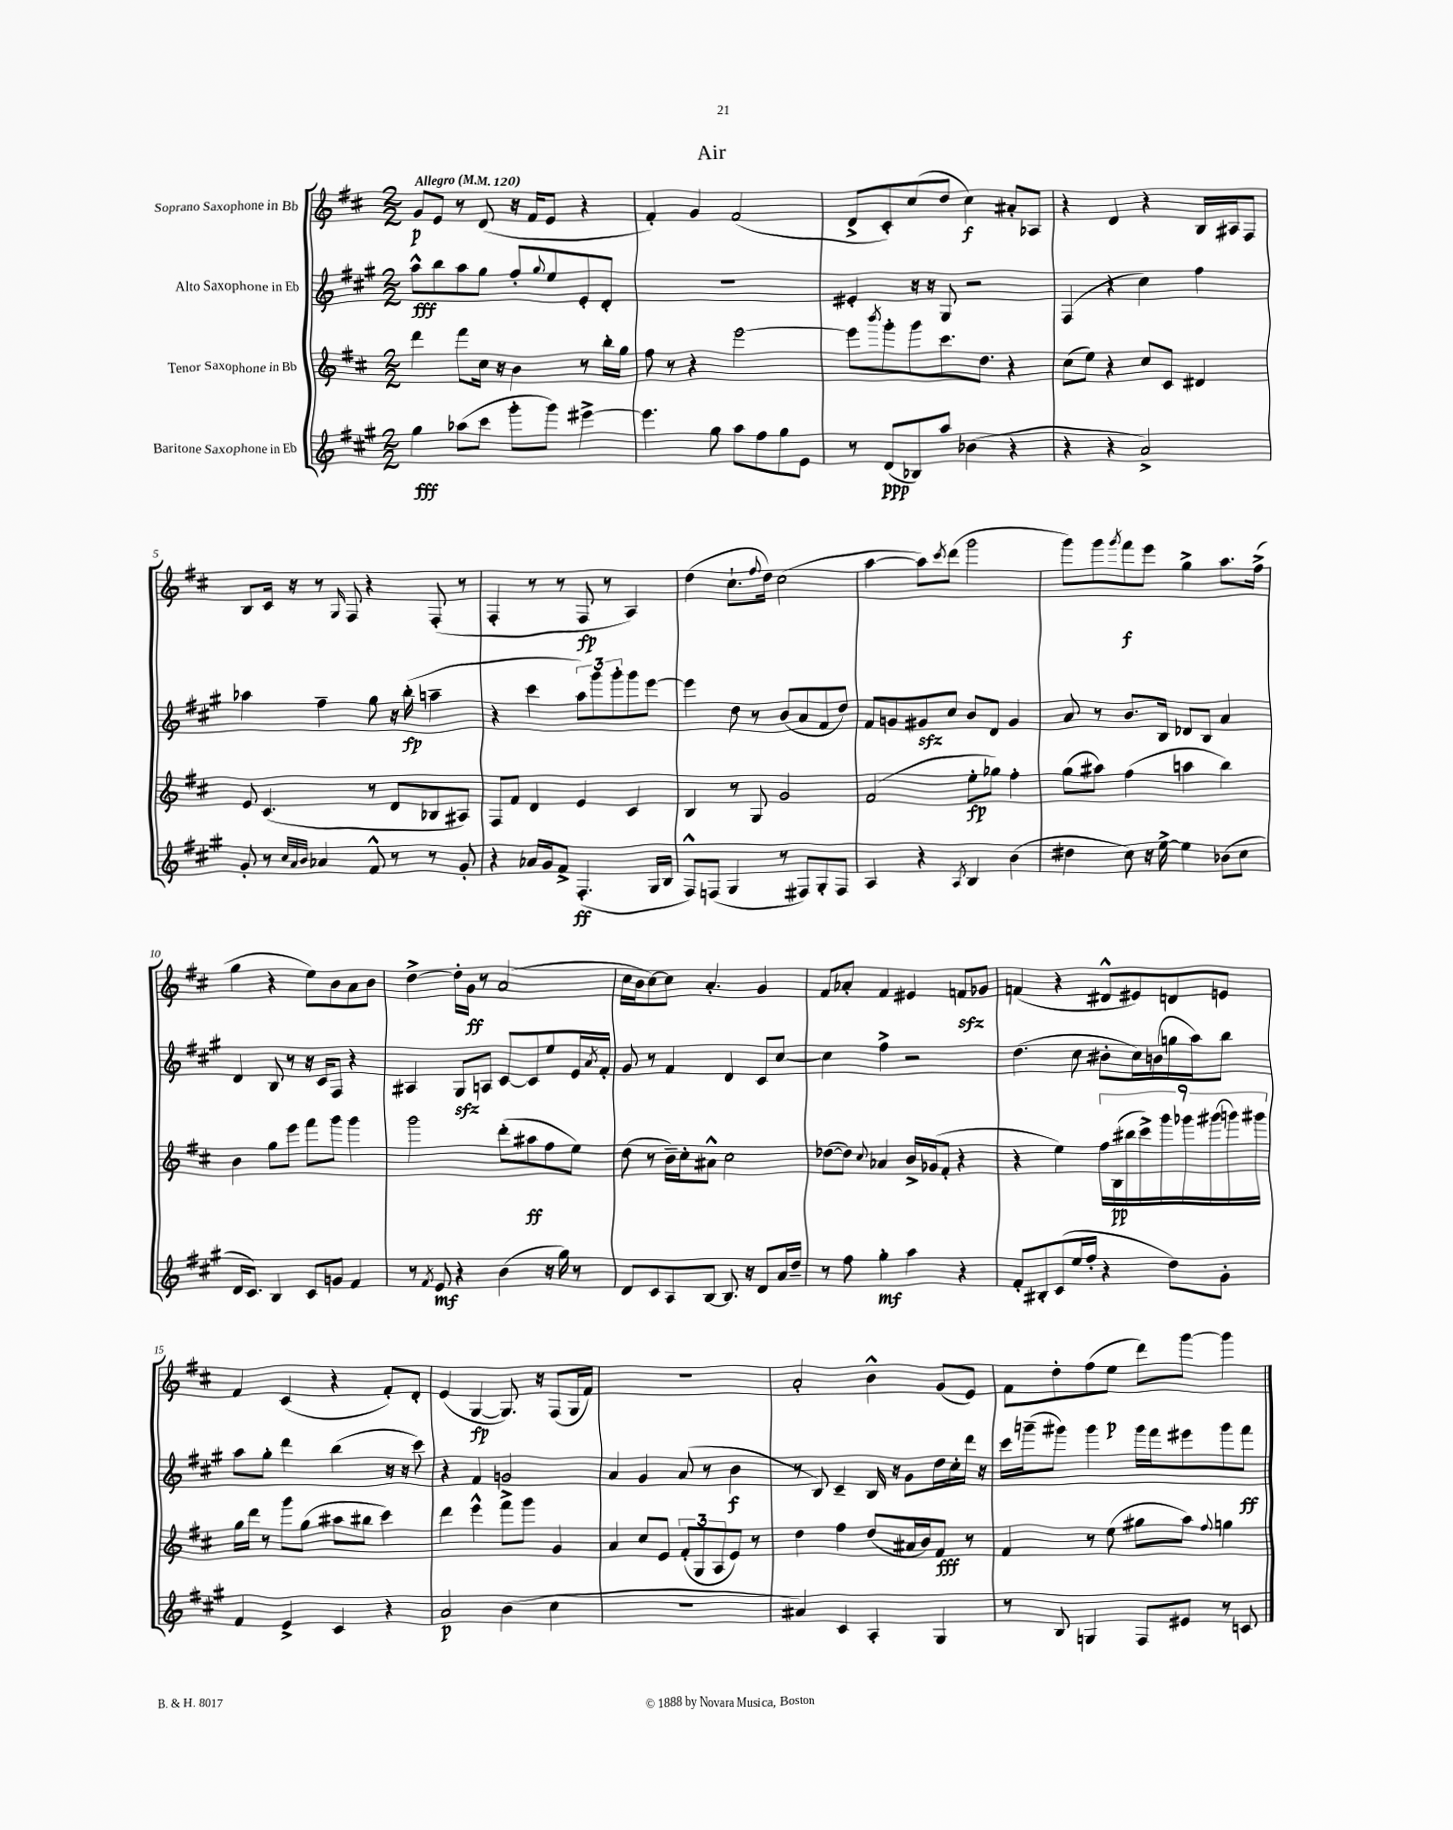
\header { title = "Air" }
<<
\new StaffGroup <<
\new Staff = "s0" \with { instrumentName = "Soprano Saxophone in Bb" } {
    \clef treble \key d \major \numericTimeSignature \time 2/2 \tempo "Allegro" 4 = 120
    g'8\p e'8 r8 d'8( r16 fis'16 e'8 r4 |
    fis'4-.) g'4 fis'2( |
    d'8-> cis'8-.) cis''8( d''8 cis''4\f) ais'8-. aes8 |
    r4 d'4 r4 b16 ais16 fis8 |
    b8 cis'16 r16 r8 \grace { g16 } fis8 r4 fis8-.( r8 |
    fis4-. r8 r8 fis8\fp r8 a4) |
    d''4( cis''8.-! \appoggiatura { fis''8 } d''16) cis''2( |
    a''4~ a''8) \acciaccatura { cis'''8 } d'''8( g'''2 |
    g'''8) g'''8 \acciaccatura { g'''8 } fis'''8\f e'''8 g''4-> a''8. fis''16->( |
    g''4 r4 e''8) b'8 a'8 b'8 |
    d''4~-> d''16-. g'16\ff r8 a'2( |
    cis''16 b'16 cis''8~) cis''8 a'4.-. g'4 |
    fis'8 aes'8-. fis'4 eis'4 f'8\sfz ges'8 |
    f'4( r4 dis'8-^ eis'8) d'8 e'8 |
    fis'4 cis'4( r4 fis'8-.) d'8-. |
    e'4( g4~\fp g8.) r16 fis8( g16 fis'16) |
    R1 |
    a'2-. b'4-^ g'8( e'8) |
    fis'8 d''8-. fis''8( e''8\p d'''8) g'''8~ g'''4 \bar "|." |
}
\new Staff = "s1" \with { instrumentName = "Alto Saxophone in Eb" } {
    \clef treble \key a \major \numericTimeSignature \time 2/2
    a''8-^\fff b''8 a''8 gis''8 fis''8-. \appoggiatura { gis''8 } e''8 e'8-. d'8-. |
    R1 |
    eis'4-. r16 r16 gis8 r2 |
    fis4( r4 cis''4) fis''4 |
    aes''4 fis''4-- gis''8 r16 b''16-.\fp( a''4-- |
    r4 cis'''4 \tuplet 3/2 { a''8) gis'''8 gis'''8-. } gis'''8 e'''8~ |
    e'''4 d''8 r8 b'8( a'8 fis'8 d''8) |
    fis'8 g'8 gis'8\sfz cis''8 b'8 d'8 gis'4 |
    a'8 r8 b'8. b16 des'8 b8 a'4 |
    d'4 b8 r8 r16 cis'16 fis8 r4 |
    ais4 gis8\sfz a8 cis'8~ cis'8 e''8 e'16 \acciaccatura { a'8 } fis'16-. |
    gis'8 r8 fis'4 d'4 cis'8 cis''8~ |
    cis''4 fis''4-> r2 |
    d''4.( cis''8 bis'8-. cis''16) b'16( g''16 a''16) b''8 |
    a''8 gis''8-. d'''4 b''4( r16 r16 cis'''8) |
    r4 fis'4 g'2 |
    a'4 gis'4 a'8( r8 b'4\f |
    r8 b8) cis'4-- b16 r16 gis'8 d''16 cis''16-. d'''16 r16 |
    cis'''16 g'''16--( gis'''8) gis'''4 gis'''16 fis'''16 eis'''8 gis'''8 fis'''8\ff \bar "|." |
}
\new Staff = "s2" \with { instrumentName = "Tenor Saxophone in Bb" } {
    \clef treble \key d \major \numericTimeSignature \time 2/2
    d'''4 fis'''8 cis''16 r16 b'4 r8 b''16-. g''16 |
    fis''8 r8 r4 e'''2~ |
    e'''8 \acciaccatura { b'''8 } g'''8-. g'''8 cis'''8. d''8. r4 |
    cis''8( e''8) r4 cis''8 cis'8 dis'4 |
    e'8 cis'4.( r8 d'8 bes8 ais8) |
    fis8 fis'8 d'4 e'4 cis'4 |
    b4 r8 g8 g'2 |
    fis'2( e''8-.\fp ges''8) fis''4-. |
    g''8( ais''8) fis''4( a''4 b''4) |
    b'4 g''8 e'''8 fis'''8 g'''8 g'''4 |
    g'''2 d'''8-.( ais''8\ff fis''8 e''8) |
    d''8( r8 b'16--) cis''16-. ais'8-^ cis''2 |
    des''8~( des''8) \appoggiatura { cis''8 } aes'4 b'16-> ges'16( fis'8-. r4 |
    r4 e''4) \tuplet 9/8 { fis''16 b16\pp( bis''16 cis'''16->) g'''16 ges'''16 gis'''16( g'''16) gis'''16 } |
    g''16 d'''16 r8 g'''8 g''8( ais''8 bis''8 cis'''4) |
    d'''4 e'''4-^ fis'''8-> g'''8 g'4 |
    a'4 cis''8 e'8 \tuplet 3/2 { fis'8-.( g8 a8 } e'8) r8 |
    d''4 fis''4 d''8( ais'16 b'16) fis'8\fff r8 |
    fis'4 r8 e''8( gis''8 a''8) \appoggiatura { fis''8 } g''4 \bar "|." |
}
\new Staff = "s3" \with { instrumentName = "Baritone Saxophone in Eb" } {
    \clef treble \key a \major \numericTimeSignature \time 2/2
    gis''4\fff aes''8( cis'''8 gis'''8-. gis'''8) eis'''4~-> |
    eis'''4. gis''8 a''8 fis''8 gis''8 e'8 |
    r8 d'8\ppp( bes8) a''8 bes'4( r4 |
    r4 r4 a'2->) |
    gis'8-. r8 \grace { cis''32 a'32 b'32 } aes'4 fis'8-^ r8 r8 gis'8-. |
    r4 aes'16 gis'16 fis'8-> fis4.-.\ff( gis16 b16 |
    fis8-^) f8( gis4 r8 fis8) gis8-. fis8 |
    a4 r4 \acciaccatura { a8 } b4 b'4( |
    dis''4 cis''8) r16 e''16~-> e''4 bes'8( cis''8 |
    d'16 cis'8.) b4 cis'8 g'8 fis'4 |
    r8 \acciaccatura { fis'8 } e'8\mf r4 b'4( r16 gis''16) r8 |
    d'8 cis'8 a8 b8~ b8. r16 d'8 a'16 d''16-- |
    r8 fis''8 gis''4-.\mf a''4 r4 |
    fis'8-. bis8-. cis'8( e''16 fis''16-. r4 d''8) gis'8-. |
    fis'4 e'4-> cis'4 r4 |
    a'2\p b'4( cis''4 |
    R1 |
    ais'4) cis'4 a4-. gis4 |
    r8 b8 g4 fis8 eis'8 r8 c'8 \bar "|." |
}
>>
>>
